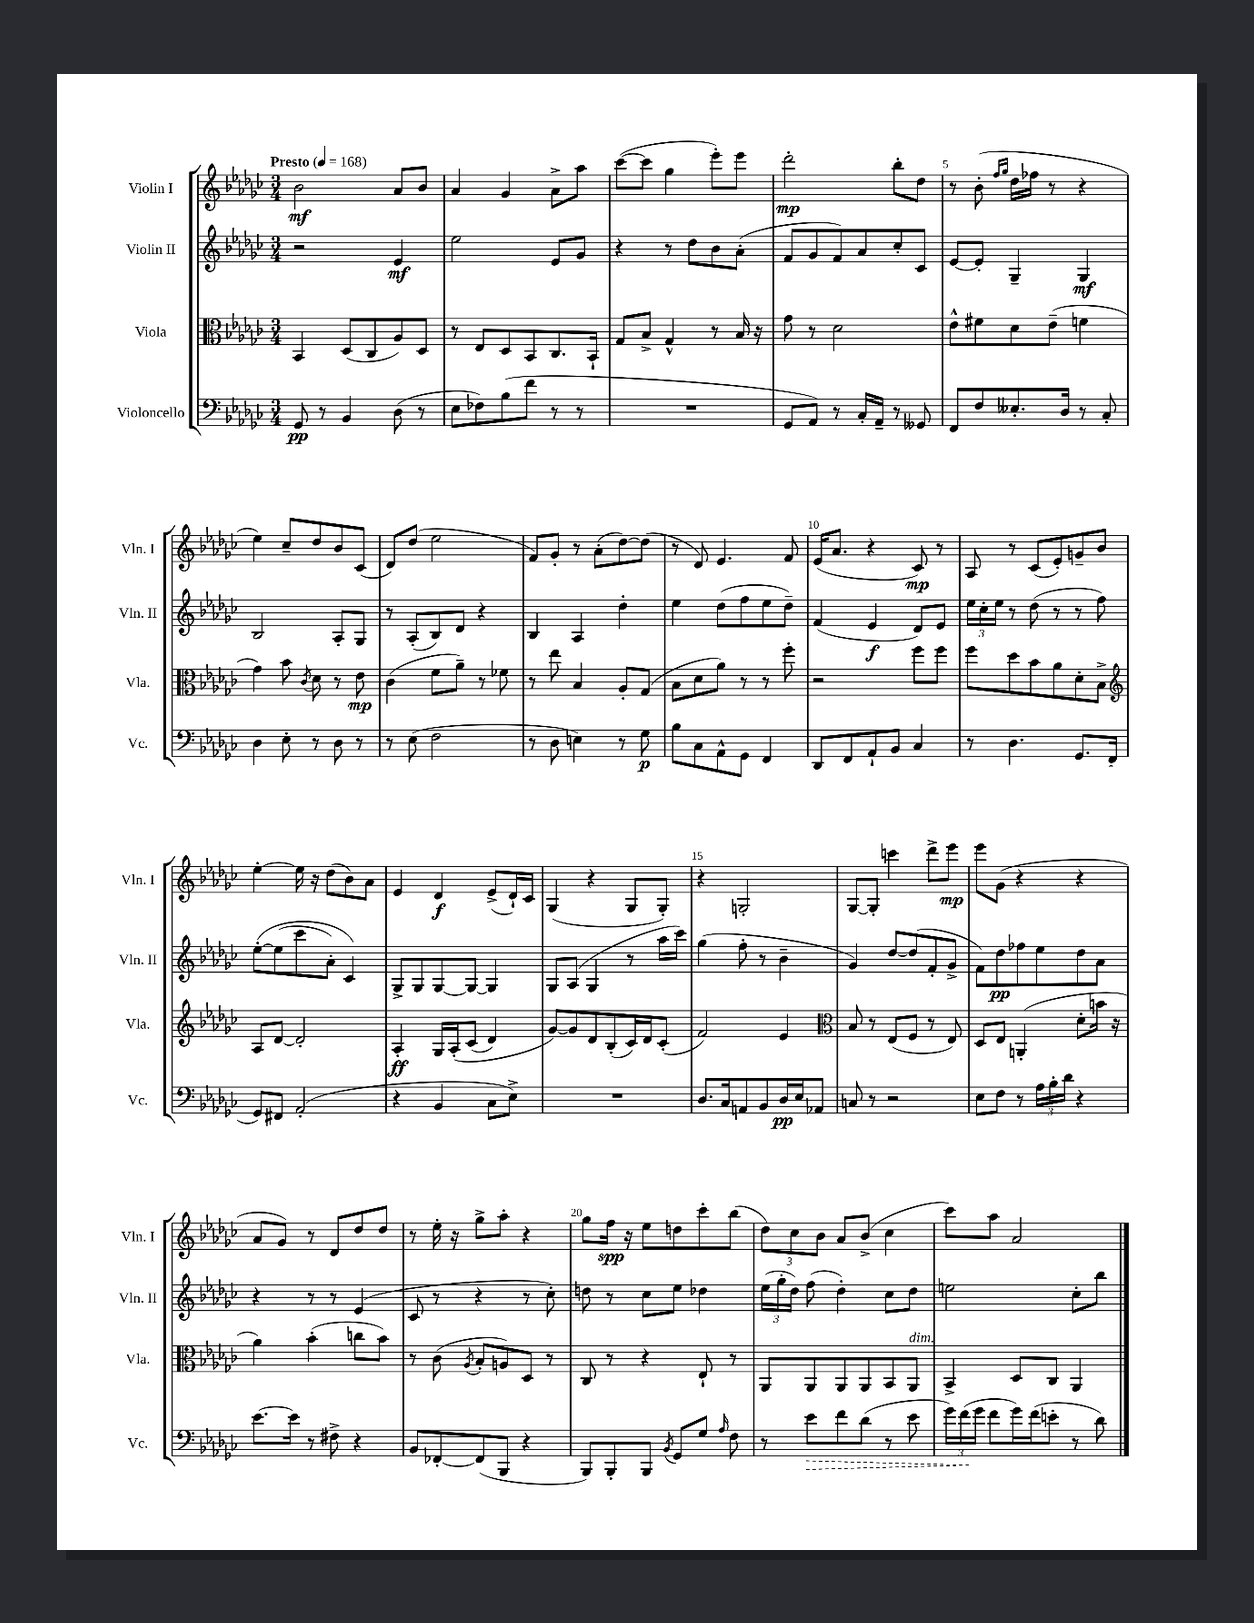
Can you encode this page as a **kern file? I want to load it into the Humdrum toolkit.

**kern	**kern	**kern	**kern
*staff4	*staff3	*staff2	*staff1
*clefF4	*clefC3	*clefG2	*clefG2
*k[b-e-a-d-g-c-]	*k[b-e-a-d-g-c-]	*k[b-e-a-d-g-c-]	*k[b-e-a-d-g-c-]
*M3/4	*M3/4	*M3/4	*M3/4
*MM168	*MM168	*MM168	*MM168
8GG-/	4BB-/	2r	2b-\
8r	.	.	.
4BB-/	(8D-/L	.	.
.	8C-/	.	.
(8D-\	8A-/)	4e-/	8a-/L
8r	8D-/J	.	8b-/J
=	=	=	=
8E-\L	8r	2ee-\	4a-/
8F-\)	8E-/L	.	.
(8B-\	8D-/	.	4g-/
8f\J	8BB-/	.	.
8r	8.C-/	8e-/L	8a-^\L
8r	.	8g-/J	8aa-\J
.	16BB-`/Jk	.	.
=	=	=	=
2.r	8G-/L	4r	([8ccc-\L
.	8B-^/J	.	8ccc-\]J
.	4G-^^/	8r	4gg-\
.	.	8dd-\L	.
.	8r	8b-\	8eee-'\L)
.	16B-/	(8a-'\J	8eee-\J
.	16r	.	.
=	=	=	=
8GG-/L	8g-\	8f/L	2ddd-'\
8AA-/J)	8r	8g-/	.
8r	2d-\	8f/)	.
16C-'/LL	.	8a-/	.
16AA-~/JJ	.	.	.
8r	.	8cc-'/	8bb-'\L
8GG--/	.	8c-/J	8dd-\J
=	=	=	=
8FF/L	8e-^^\L	[8e-/L	8r
8F/	8f#\	8e-'/]J	(8b-'\
.	.	.	16qqff/LL
.	.	.	16qqgg-/JJ
8.E--'/	8d-\	4G-~/	16dd-\LL
.	.	.	16ff-\JJ
.	(8e-~\J	.	8r
16D-/Jk	.	.	.
8r	4f\	4G-/	4r
8C-'/	.	.	.
=	=	=	=
4D-\	4g-\)	2B-/	4ee-\)
8E-'\	8b-\	.	8cc-~/L
.	8qc-/	.	.
8r	8d-\	.	8dd-/
8D-\	8r	8A-'/L	8b-/
8r	8e-\	8G-/J	(8c-/J
=	=	=	=
8r	(4c-\	8r	8d-/L)
(8E-\	.	(8A-'/L	(8dd-/J
2F\	8f\L	8B-/)	2ee-\
.	8a-~\J)	8d-/J	.
.	8r	4r	.
.	8f-\	.	.
=	=	=	=
8r	8r	4B-/	8f/L)
8D-\	8ee-\	.	8g-'/J
4E\)	4B-/	4A-/	8r
.	.	.	(8a-'\L
8r	8A-'/L	4dd-'\	[8dd-\)
8G-\	(8G-/J	.	(8dd-\]J
=	=	=	=
8B-\L	8B-\L	4ee-\	8r
8C-\	8d-\	.	8d-/)
8AA-^^\	8a-\J)	(8dd-\L	4.e-/
8GG-\J	8r	8ff\	.
4FF/	8r	8ee-\	.
.	8ff'\	8dd-~\J)	8f/
=	=	=	=
8DD-/L	2r	(4f/	(16e-/LK
.	.	.	8.a-/J
8FF/	.	.	.
8AA-`/	.	4e-/	4r
8BB-/J	.	.	.
4C-/	8ff\L	8d-/L)	8c-/)
.	8ff\J	8e-/J	8r
=	=	=	=
8r	8ff\L	24ee-\LL	8A-/
.	.	24cc-'\	.
.	.	24ee-\JJ	.
4.D-\	8dd-\	8r	8r
.	8b-\	(8dd-\	(8c-/L
.	8a-\	8r	8e-'/)
8.GG-/L	8d-'\	8r	8g~/
.	8B-^\J	8ff\)	8b-/J
(16FF/Jk	.	.	.
=	=	=	=
*	*clefG2	*	*
8GG-/L)	8A-/L	&([8ee-'\L	[4ee-'\
8FF#/J	[8d-/J	(8ee-\]	.
(2AA-'/	2d-'/]	8ccc-\	16ee-\]
.	.	.	16r
.	.	8a-'\J)	(8dd-\L
.	.	4c-/&)	8b-\)
.	.	.	8a-\J
=	=	=	=
4r	4A-'/	8G-^/L	4e-/
.	.	8G-/	.
4BB-/	16G-/LL	[8G-/	4d-/
.	&(16A-'/J	.	.
.	(8c-/J	8G-/_J	.
8C-\L	4d-/)	4G-/]	(8e-^/L
8E-^\J)	.	.	16d-`/L)
.	.	.	16c-/JJ
=	=	=	=
2.r	[8g-/L&)	8G-/L	(4G-/
.	8g-/]	(8A-/J	.
.	8d-/	4G-/	4r
.	(8B-'/	.	.
.	16c-/L)	8r	8G-/L
.	16d-/J	.	.
.	(8c-'/J	16aa-\LL	8G-'/J)
.	.	16ccc-\JJ)	.
=	=	=	=
8.D-/L	2f/)	(4gg-\	4r
16C-/k	.	.	.
8AA/	.	8ff'\	2G'/
8BB-/	.	8r	.
16D-/L	4e-/	4b-~\	.
16E-/J	.	.	.
8AA-/J	.	.	.
=	=	=	=
*	*clefC3	*	*
8C/	8B-/	4g-/)	[8G-/L
8r	8r	.	8G-'/]J
2r	(8E-/L	[8dd-/L	4ccc\
.	8F/J	(8dd-/]	.
.	8r	8f'/	8ddd-^\L
.	8E-/)	8g-^/J	8eee-\J
=	=	=	=
8E-\L	8D-/L	8f\L)	8eee-\L
8F\J	8E-/J	8dd-\	(8g-\J
8r	(4AA'/	8ff-\	4r
24A-\LL	.	8ee-\	.
24B-'\	.	.	.
24d-\JJ	.	.	.
4r	8d-'\L	8dd-\	4r
.	16b\Jk	8a-\J	.
.	16r	.	.
=	=	=	=
[8.e-\L	4a-\)	4r	8a-/L
.	.	.	8g-/J)
16e-\]Jk	.	.	.
8r	(4b-'\	8r	8r
8F#^\	.	8r	8d-/L
4r	8cc\L	(4e-/	8dd-/
.	8b-\J)	.	8dd-/J
=	=	=	=
8BB-/L	8r	8c-/	8r
[8FF-'/	(8c-\	8r	16ee-'\
.	.	.	16r
.	8qA-/	.	.
(8FF-/]	8B-'/L	4r	8gg-^\L
8BBB-/J	8A/)	.	8aa-'\J
4r	8D-/J	8r	4r
.	8r	8cc-'\)	.
=	=	=	=
8BBB-/L)	8C-/	8dd\	8gg-\L
8BBB-'/	8r	8r	16ff\Jk
.	.	.	16r
8BBB-/J	4r	8cc-\L	8ee-\L
8qBB-/	.	.	.
8GG-/L	.	8ee-\J	8dd\
8G-/J	8E-`/	4dd-\	8ccc-'\
16qqA-/	.	.	.
8F\	8r	.	(8bb-\J
=	=	=	=
8r	8AA-/L	(24ee-\LL	12dd-\L)
.	.	24gg-'\	.
.	.	24dd-\JJ)	12cc-\
8e-\L	8AA-/	(8ff\	.
.	.	.	12b-\J
8f\	8AA-/	4dd-'\)	8a-/L
(8d-\J	8AA-/	.	(8b-^/J
8r	8BB-/	8cc-\L	4cc-\
8e-\	8AA-/J	8dd-\J	.
=	=	=	=
24g-\LL)	4BB-^/	2ee\	8ccc-\L)
(24f\	.	.	.
24g-\JJ	.	.	.
8f\L	.	.	8aa-\J
16g-\L)	8D-/L	.	2a-/
(16f\J	.	.	.
8e'\J	8C-/J	.	.
8r	4AA-/	8cc-'\L	.
8d-\)	.	8bb-\J	.
==	==	==	==
*-	*-	*-	*-
